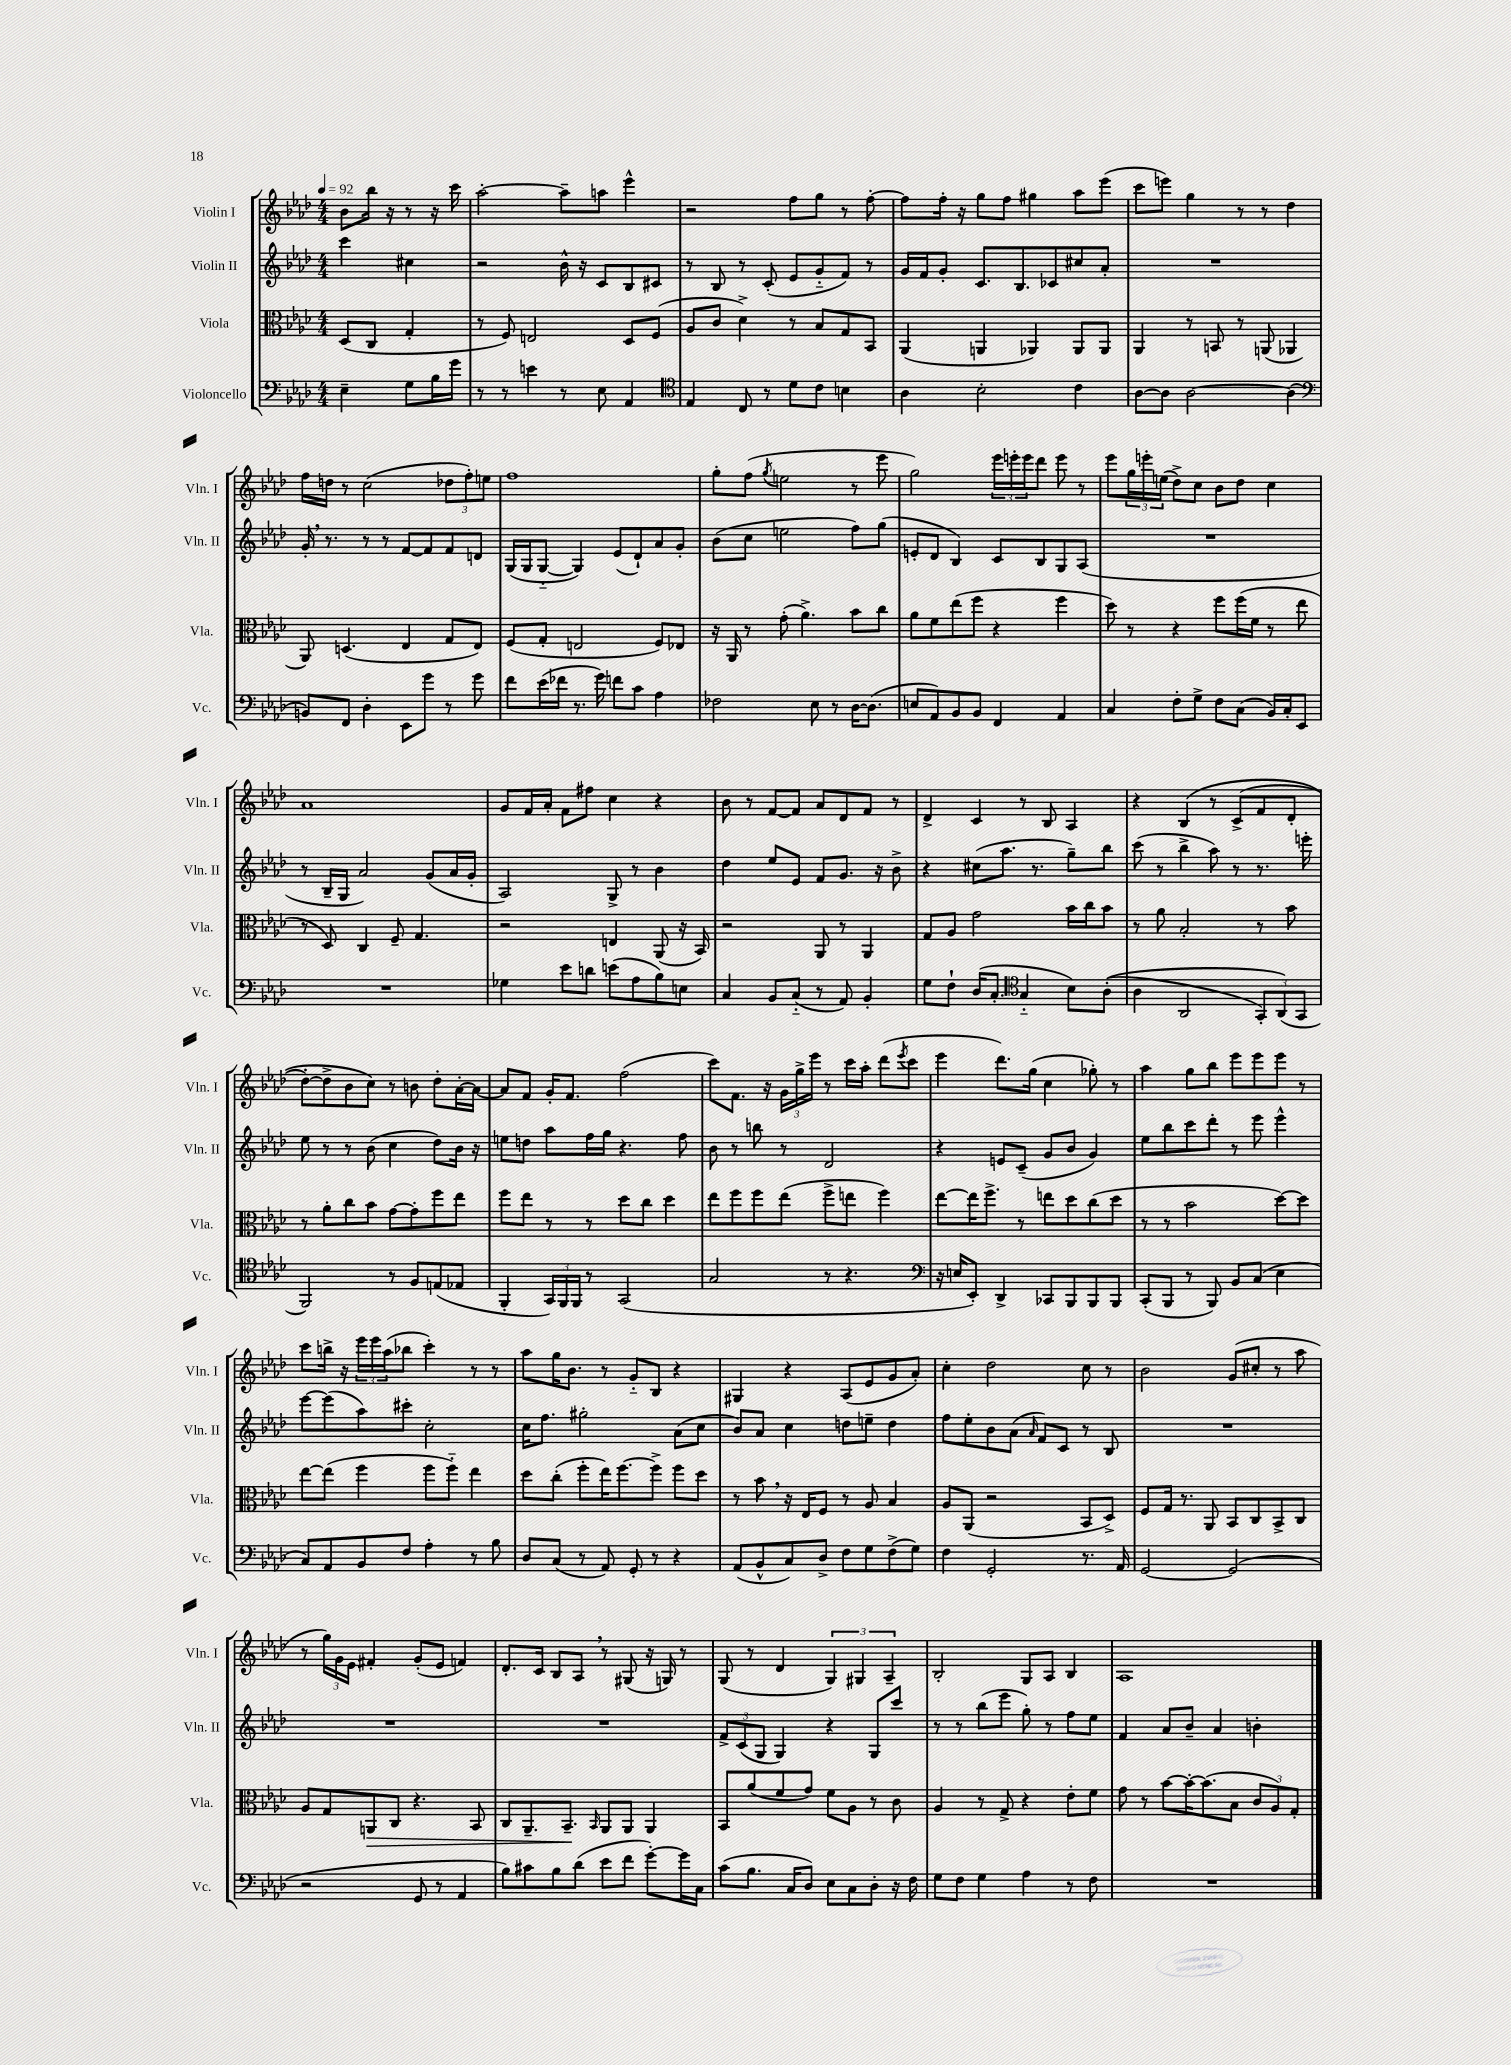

**kern	**kern	**kern	**kern
*staff4	*staff3	*staff2	*staff1
*clefF4	*clefC3	*clefG2	*clefG2
*k[b-e-a-d-]	*k[b-e-a-d-]	*k[b-e-a-d-]	*k[b-e-a-d-]
*M4/4	*M4/4	*M4/4	*M4/4
*MM92	*MM92	*MM92	*MM92
4E-~	(8D-	4ccc	8b-
.	8C	.	16bb-
.	.	.	16r
8G	4G'	4cc#	8r
16B-	.	.	16r
16g	.	.	16ccc
=	=	=	=
8r	8r	2r	[2aa-'
8r	8F)	.	.
4e	2E	.	.
8r	.	16b-^^	8aa-~]
.	.	16r	.
8E-	.	8c	8aa
4AA-	8D-	8B-	4eee-^^
.	(8F	8c#	.
=	=	=	=
*clefC4	*	*	*
4E-	8A-	8r	2r
.	8c	8B-	.
8C	4d-^)	8r	.
8r	.	(8c'	.
8d-	8r	8e-	8ff
8c	8B-	8g'~	8gg
4B	8G	8f)	8r
.	8BB-	8r	[8ff'
=	=	=	=
4A-	(4AA-	16g	8ff]
.	.	16f	.
.	.	8g'	16ff'
.	.	.	16r
2B-'	4AA	8.c	8gg
.	.	.	8ff
.	.	8.B-	.
.	4AA-)	.	4gg#
.	.	8c-	.
4c	8AA-	8cc#	8aa-
.	8AA-	8a-'	(8eee-
=	=	=	=
[8A-	4AA-	1r	8ccc
8A-]	.	.	8eee)
[2A-	8r	.	4gg
.	8BB	.	.
.	8r	.	8r
.	(8AA	.	8r
(4A-]	4AA-	.	4dd-
=	=	=	=
*clefF4	*	*	*
8BB)	8AA-)	16g'	16ff
.	.	8.r	16dd
8FF	(4.D	.	8r
4D-'	.	8r	(2cc
.	.	8r	.
8EE-	4E-	[8f	.
8g	.	8f]	.
8r	8G	8f	12dd-
.	.	.	12ff')
8g	8E-)	8d	.
.	.	.	12ee
=	=	=	=
8f	(8F	(16G	1ff
.	.	16G	.
(16e-	8G'	[8G'~	.
16f-	.	.	.
8.r	2E	4G])	.
16g)	.	.	.
8f	.	(8e-	.
8c	.	8d-`)	.
4A-	8F)	8a-	.
.	8E-	8g'	.
=	=	=	=
2F-	16r	(8b-	8gg'
.	16AA-	.	.
.	8r	8cc	(8ff
.	.	.	8qgg
.	(8g'	2ee	2ee
.	4.a-^)	.	.
8E-	.	.	.
8r	.	.	.
[16D-	8b-	8ff)	8r
(8.D-]	.	.	.
.	8cc	(8gg	8eee-
=	=	=	=
8E	8a-	8e'	2gg)
8AA-)	8f	8d-	.
8BB-	(8ee-	4B-)	.
8BB-	8ff	.	.
4FF	4r	8c	24eee-
.	.	.	24eee'
.	.	.	24eee
.	.	8B-	8ddd-
4AA-	4ff	8G	8eee
.	.	(8A-	8r
=	=	=	=
4C	8dd-)	1r	8eee-
.	8r	.	24gg
.	.	.	24eee'
.	.	.	(24ee
8F'	4r	.	8dd-^)
8G^	.	.	8cc
8F	8ff	.	8b-
(8C	(16ff	.	8dd-
.	16f	.	.
16BB-)	8r	.	4cc
16C'	.	.	.
8EE-	8ee-	.	.
=	=	=	=
1r	8r	8r	1a-
.	8D-)	16B-~	.
.	.	16G	.
.	4C	2a-)	.
.	8F~	.	.
.	4.G	.	.
.	.	(8g	.
.	.	16a-	.
.	.	16g'	.
=	=	=	=
4G-	2r	2A-)	8g
.	.	.	16f
.	.	.	16a-'
8e-	.	.	8f
8d	.	.	8ff#
(8e	4E	8G^	4cc
8A-	.	8r	.
8B-)	(8AA-	4b-	4r
8E	16r	.	.
.	16BB-)	.	.
=	=	=	=
4C	2r	4dd-	8b-
.	.	.	8r
8BB-	.	8ee-	[8f
(8C'~	.	8e-	8f]
8r	8AA-	8f	8a-
8AA-)	8r	8.g	8d-
4BB-'	4AA-	.	8f
.	.	16r	.
.	.	8b-^	8r
=	=	=	=
8G	8G	4r	4d-^
8F`	8A-	.	.
(16D-	2g	(8cc#	4c
8.C'	.	.	.
.	.	8.aa-	.
*clefC4	*	*	*
4G'~	.	.	8r
.	.	8.r	.
.	.	.	8B-
8B-)	16b-	8gg~)	4A-
.	16cc	.	.
&((8A-'	8b-	8bb-	.
=	=	=	=
4A-	8r	(8ccc	4r
.	8a-	8r	.
2AA-	2B-'	4bb-^	&(4B-
.	.	8aa-)	8r
.	.	8r	(8c^
12GG')	8r	8.r	8f
(12AA-&)	.	.	.
.	8b-	.	8d-'
12GG	.	.	.
.	.	16eee'	.
=	=	=	=
2FF)	8r	8ee-	[8dd-'~)
.	8a-'	8r	8dd-^]
.	8cc	8r	8b-
.	8b-	(8b-	8cc&)
8r	[8g	4cc	8r
8F	8g']	.	8b
(8E	8ff	8dd-)	8dd-'
8E-	8ee-	16b-	[16a-'
.	.	16r	16a-_
=	=	=	=
4FF'	8ff	8ee	8a-]
.	8ee-	8dd	8f
24GG)	8r	8aa-	16g'
24FF	.	.	.
.	.	.	8.f
24FF	.	.	.
8r	8r	16ff	.
.	.	16gg	.
(2GG	8dd-	4.r	(2ff
.	8cc	.	.
.	4dd-	.	.
.	.	8ff	.
=	=	=	=
2G	8ee-	8b-	8ccc)
.	8ff	8r	8.f
.	8ff	8bb	.
.	.	.	16r
.	(8ee-	8r	24g
.	.	.	24gg^
.	.	.	24eee-
8r	8ff^	2d-	8r
4.r	8ee	.	16ccc
.	.	.	16aa-'
.	4ff)	.	(8ddd-
.	.	.	8qeee-
.	.	.	8ccc
=	=	=	=
*clefF4	*	*	*
16r	[8ee-	4r	4eee-
16E	.	.	.
8EE-')	16ee-]	.	.
.	8.ff^	.	.
4DD-^	.	8e	8.ddd-)
.	8r	(8c~	.
.	.	.	(16gg
8CC-	8ee	8g	4cc
8BBB-	8dd-	8b-	.
8BBB-	(8cc	4g)	8gg-')
8BBB-	8dd-	.	8r
=	=	=	=
(8CC'	8r	8ee-	4aa-
8BBB-	8r	8bb-	.
8r	2b-	8ccc	8gg
8BBB-)	.	8ddd-'	8bb-
8BB-	.	8r	8eee-
(8C	.	8eee-	8eee-
4E-	[8dd-)	4eee-^^	8eee-
.	8dd-]	.	8r
=	=	=	=
8C)	[8ee-	[8eee-	8ccc
8AA-	(8ee-]	(8eee-]	16bb^
.	.	.	16r
8BB-	4ff	8aa-)	24eee-
.	.	.	24eee-
.	.	.	(24aa-
8F	.	8ccc#'	8bb-
4A-'	8ff	2cc'	4ccc')
.	8ff'~)	.	.
8r	4ee-	.	8r
8B-	.	.	8r
=	=	=	=
8D-	8dd-	16cc	8aa-
.	.	8.ff	.
(8C	(8cc'	.	16gg
.	.	.	8.b-
8r	8ff'	2gg#'	.
8AA-)	16ee-)	.	8r
.	[8.ff	.	.
8GG'	.	.	8g'~
8r	8ff^]	.	8B-
4r	8ff	(8a-	4r
.	8dd-	8cc	.
=	=	=	=
(8AA-	8r	8b-)	4G#
8BB-^^	8b-	8a-	.
8C)	16r	4cc	4r
.	16E-	.	.
8D-^	8F	.	.
8F	8r	8dd	(8A-
8G	8A-	8ee~	8e-
(8F^	4B-	4dd	8g
8G)	.	.	8a-')
=	=	=	=
4F	8A-	8ff	4cc'
.	(8AA-	8ee-'	.
2GG'	2r	8b-	2dd-
.	.	(8a-	.
.	.	16qqa-	.
.	.	8f)	.
.	.	8c	.
8.r	8BB-	8r	8cc
.	8D-^)	8B-	8r
16AA-	.	.	.
=	=	=	=
[2GG	8F	1r	2b-
.	16G	.	.
.	8.r	.	.
.	8AA-	.	.
(2GG]	8BB-	.	(8g
.	8C	.	8cc#'
.	8BB-^	.	8r
.	8C	.	8aa-
=	=	=	=
2r	8A-	1r	8r
.	8G	.	24gg)
.	.	.	24g
.	.	.	24e-
.	8AA	.	4f#'
.	8C	.	.
8GG	4.r	.	(8g'
8r	.	.	8e-
4AA-	.	.	4f)
.	8BB-	.	.
=	=	=	=
8B-)	8C	1r	8.d-'
8c#	8.AA-~	.	.
.	.	.	16c
8B-	.	.	8B-
.	8.BB-~	.	.
(8d-	.	.	8A-
.	16qqBB-	.	.
8e-	8AA-	.	8r
8f	8AA-	.	(8G#
[8g')	4AA-	.	16r
.	.	.	16G)
16g]	.	.	8r
16C	.	.	.
=	=	=	=
(8c	8BB-	12f^	(8G
.	.	(12c	.
8.B-	(8a-	.	8r
.	.	12G	.
.	8f	4G)	4d-
16C	.	.	.
8D-)	8g)	.	.
8E-	8f	4r	6G)
8C	8A-	.	.
.	.	.	6G#
8D-'	8r	8G	.
.	.	.	6A-~
16r	8c	8ccc	.
16F	.	.	.
=	=	=	=
8G	4A-	8r	2B-'
8F	.	8r	.
4G	8r	(8bb-	.
.	8G^	8eee-	.
4A-	4r	8gg')	8G
.	.	8r	8A-
8r	8e-'	8ff	4B-
8F	8f	8ee-	.
=	=	=	=
1r	8g	4f	1A-
.	8r	.	.
.	[8b-	8a-	.
.	16b-'_	8b-~	.
.	(8.b-]	.	.
.	.	4a-	.
.	8B-	.	.
.	12c	4b'	.
.	12A-)	.	.
.	12G'	.	.
==	==	==	==
*-	*-	*-	*-
